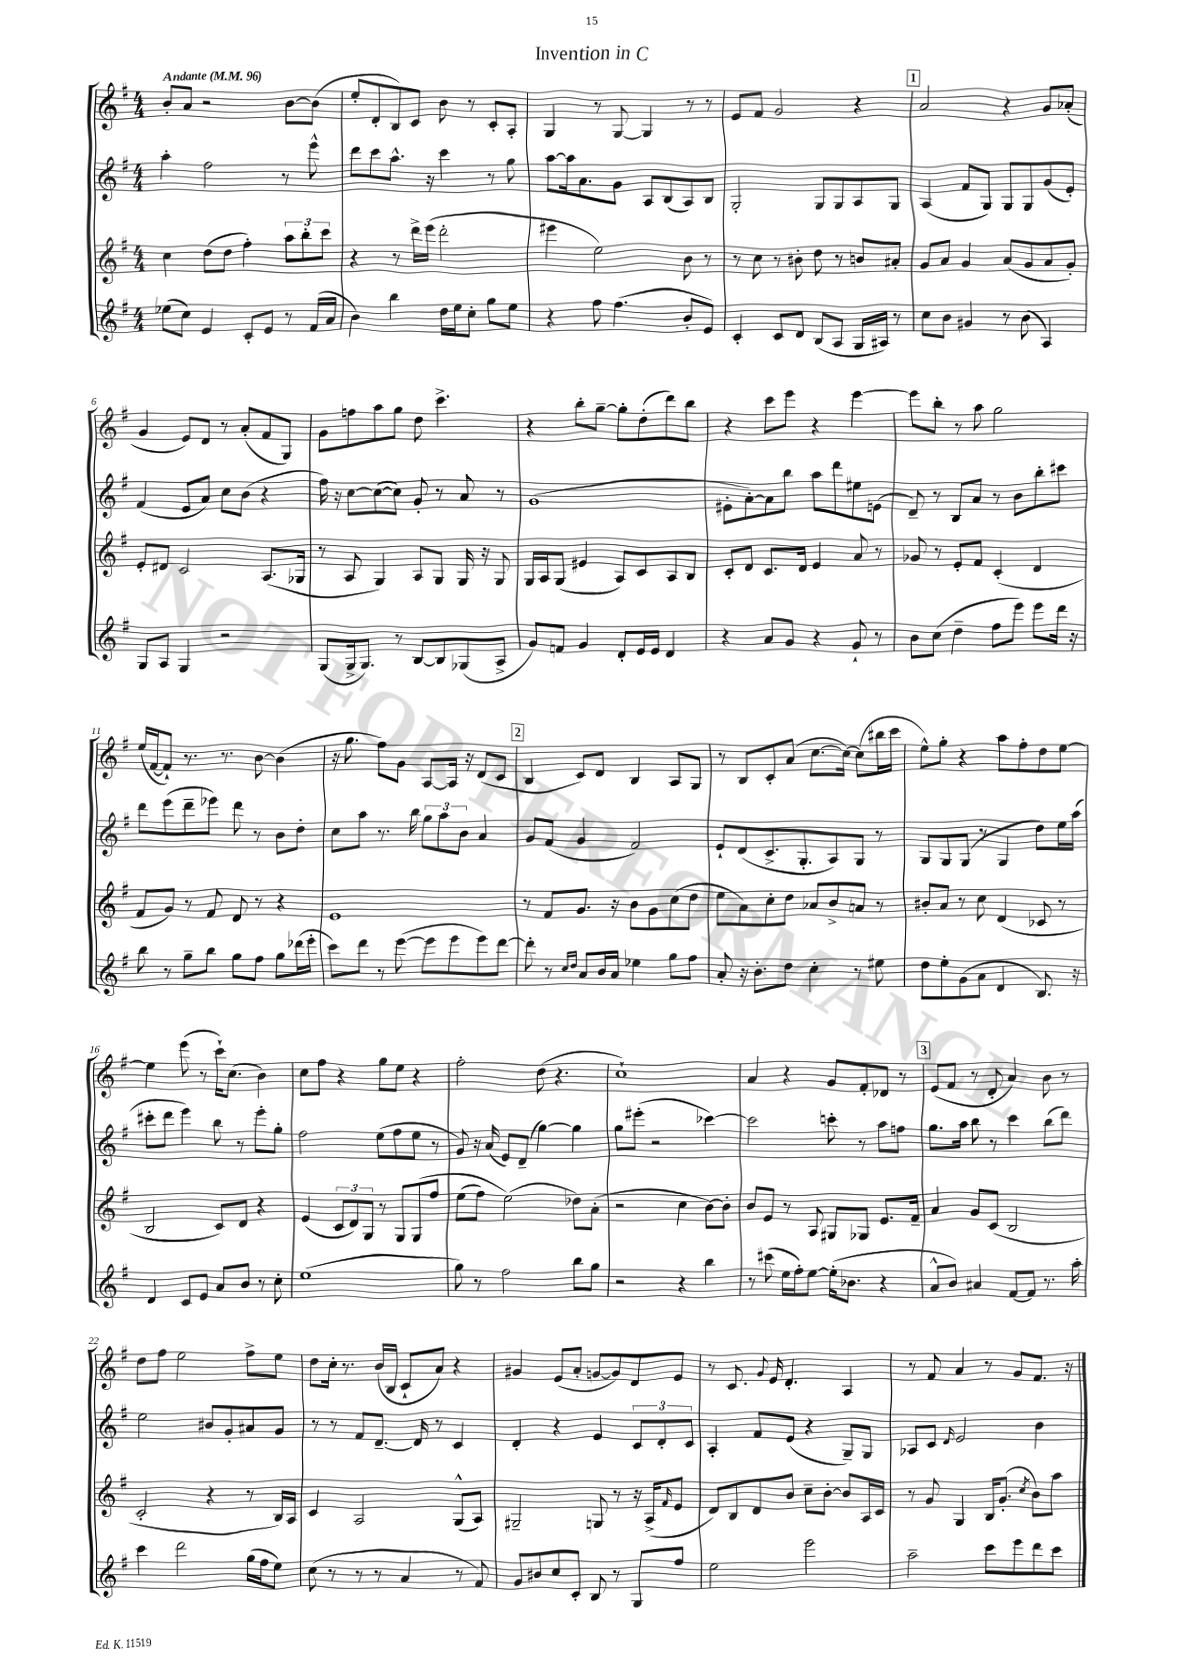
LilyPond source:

\header { title = "Invention in C" }
<<
\new StaffGroup <<
\new Staff = "s0" {
    \clef treble \key g \major \numericTimeSignature \time 4/4 \tempo "Andante" 4 = 96
    b'8-. a'8 r2 b'8~ b'8( |
    e''8-. d'8-. b8) c'8 b'8 r8 c'8-. a8-. |
    g4 r8 g8~ g4 r8 r8 |
    e'8 fis'8 g'2 r4 |
    \mark \markup { \box "1" } a'2 r4 g'8 aes'8-.( |
    g'4 e'8) d'8 r8 a'8-.( fis'8 g8) |
    g'8 f''8 a''8 g''8 d''8 c'''4.-> |
    r4 b''8-. g''8~-- g''8-. d''8-.( d'''8) b''8 |
    r4 c'''8 e'''8 r4 e'''4~ |
    e'''8 b''8-. r8 a''8 g''2 |
    e''16( fis'16~ fis'8-!) r8. r8. b'8~ b'4( |
    r16 g''8. fis''8) g'8 a8~ a16 r16 d'8( c'8 |
    \mark \markup { \box "2" } b4 c'8) d'8 b4 a8 g8 |
    r8 b8 c'8-. a'8( c''8.~ c''16~) c''8( bis''16 c'''16 |
    e''8-^) g''8-. r4 a''8 fis''8-. d''8 e''8~ |
    e''4 e'''8( r8 c'''16-!) c''8.( b'4) |
    c''8 fis''8 r4 g''8 e''8 r4 |
    fis''2-. d''8( r4. |
    c''1-!) |
    a'4 r4 g'8 fis'8-. des'8 r8 |
    \mark \markup { \box "3" } e'8( fis'8 r8 d'8-. a'4) b'8 r8 |
    d''8 fis''8 e''2 fis''8-> e''8 |
    d''8 c''16-. r8. b'16( b16 c'8-! a'8) r4 |
    gis'4 e'8( a'8-. g'8~ g'8) d'8 e'8 |
    r8 c'8. \appoggiatura { g'8 } e'16 d'4.-. a4 |
    r8 fis'8 a'4 r8 g'8 fis'8. r16 \bar "|." |
}
\new Staff = "s1" {
    \clef treble \key g \major \numericTimeSignature \time 4/4
    a''4-. fis''2 r8 e'''8-^ |
    d'''8 c'''8 a''8.-^ r16 c'''4 r8 g''8 |
    a''8~ a''16 a'8. g'8 a8 b8( a8) b8 |
    g2-. g8 g8 a8 g8 |
    \mark \markup { \box "1" } a4( fis'8 g8) g8 g8 g'8( e'8-.) |
    fis'4( e'8 a'8) c''8 b'8( r4 |
    fis''16) r16 c''8~ c''8~( c''8) g'8-. r8 a'8 r8 |
    g'1( |
    eis'8-. a'8~-.) a'8 b''8 a''8 d'''8 eis''8 e'8( |
    d'8--) r8 b8 a'8 r8 b'8 b''8-. cis'''8 |
    d'''8 e'''8( d'''8-- ees'''8) d'''8 r8 b'8 d''8-. |
    c''8 a''8 r8. b''16 \tuplet 3/2 { g''8 a''8 b'8 } a'4 |
    \mark \markup { \box "2" } g'8 fis'8( g'4 fis'2) |
    e'8-! d'8( c'8.-> g8.-. a8) g8 r8 |
    g8 g8 g8( r8 g4 d''8) e''16 a''16( |
    cis'''8-. d'''8 e'''4) b''8 r8 e'''8-. g''8-. |
    fis''2 e''8( fis''8 e''8 r8 |
    g'8) r16 a'16( e'8) d'8--( g''4~) g''4 |
    g''8 eis'''8-.( r2 ces'''4~) |
    ces'''2 c'''8-. r8 a''8 f''8 |
    \mark \markup { \box "3" } g''8. a''16 b''8 r8 c'''4 b''8( d'''8) |
    e''2 bis'8 g'8-. ais'8 g'8 |
    r8 r8 fis'8 d'8.~-- d'16 r8 c'4 |
    d'4-. r4 e'4 \tuplet 3/2 { c'8 d'8-. c'8 } |
    a4-. fis'8 e'8( r4 g8--) g8 |
    aes8 c'8 \grace { d'16 } e'2 b'4 \bar "|." |
}
\new Staff = "s2" {
    \clef treble \key g \major \numericTimeSignature \time 4/4
    c''4 d''8( d''8 fis''4-.) \tuplet 3/2 { a''8 b''8-. c'''8 } |
    r4 r8 d'''16-> e'''16( d'''2-. |
    eis'''4 e''2) b'8 r8 |
    r8 c''8 r8 bis'8-. d''8 r8 b'8 ais'8-. |
    \mark \markup { \box "1" } g'8 a'8 g'4 a'8( g'8 a'8 g'8-.) |
    e'8-. dis'8 c'2 a8.( ges16 |
    r8 a8 g4) a8 g8 g16 r16 g8 |
    g16 a16 g8( eis'4 a8) c'8 a8 b8 |
    c'8-. d'8 c'8. d'16 e'4 a'8 r8 |
    ges'8 r8 e'8-. fis'8 c'4-.( d'4 |
    fis'8 g'8) r8 fis'8 d'8 r8 r4 |
    e'1 |
    \mark \markup { \box "2" } r8 fis'8 g'8. r16 b'8 g'8 c''8( d''8 |
    e''8 a'8) c''8-. d''8 aes'8 b'8-> a'8 r8 |
    bis'8-. a'8 r8 c''8 d'4( ces'8 r8 |
    b2 c'8) d'8 r4 |
    e'4( \tuplet 3/2 { c'8 d'8) g8 } r8 g8 g8\( fis''8 |
    e''8( fis''8) e''2(\) des''8) a'8-.( |
    r2 c''4 b'8~) b'8-. |
    b'8 e'8 r8 a8 gis8 ges8 e'8. fis'16-- |
    \mark \markup { \box "3" } a'4 g'8 c'8( b2 |
    c'2-. r4 r8 b16) a16 |
    c'4 a2 g8-^( a8) |
    gis2-- g8 r8 r16 a16->( \grace { fis'16 } e'8 |
    d'8) b8 d'8 b'8 c''8-- b'8~-. b'8 a16 c'16 |
    r8 g'8 g4 b16 g'8.-.( \acciaccatura { c''8 } b'8) a''8 \bar "|." |
}
\new Staff = "s3" {
    \clef treble \key g \major \numericTimeSignature \time 4/4
    ees''8( c''8) e'4 c'8-. e'8 r8 fis'16( a'16 |
    b'4) b''4 d''16 e''16 c''8-. g''8 e''8 |
    r4 fis''8 fis''4.( b'8-. e'8) |
    c'4-. c'8 d'8 b8( a8 g16 ais16) r8 |
    \mark \markup { \box "1" } c''8 b'8 gis'4 r8 b'8( a4) |
    g8 a8 g4 r2 |
    g8( g16-> g8.) r8 b8~ b8 ges8( a8-> |
    g'8) f'8 g'4 d'8-. e'16 e'16 d'4 |
    r4 a'8 g'8 r4 g'8-! r8 |
    b'8 c''8( d''4-- fis''8 e'''8) e'''8 d'''16 r16 |
    b''8 r8 g''8-- b''8 g''8 fis''8 g''8 des'''16( e'''16-. |
    c'''8) d'''8 r8 e'''8~( e'''8 e'''8 e'''8) d'''8~ |
    \mark \markup { \box "2" } d'''8-. r8 \grace { c''16 d''16 } a'8 b'16 a'16 ees''4 g''8 fis''8 |
    a'8-. r16 b'8.-. d''8 c''4-. r8 eis''8 |
    d''8 e''8-. g'8( a'8 d'4 b8.) r16 |
    d'4 c'8 e'8 a'8 b'8 r8 c''8-. |
    e''1( |
    g''8) r8 fis''2 b''8 g''8 |
    r2 r4 b''4 |
    r8 cis'''8( e''16 fis''16-.) e''8~ e''16-.( bes'8. r4 |
    \mark \markup { \box "3" } a'8-^ b'8) ais'4 fis'8~ fis'8 r8. a''16-. |
    c'''4 d'''2 g''16( fis''16 e''8) |
    c''8( r8 r8 r8 a'4 r8 fis'8) |
    g'8 bis'8 c''8 c'8-. b8 r8 g8 fis''8 |
    e''2 e'''2 |
    a''2-- c'''8 e'''8 d'''8 c'''8 \bar "|." |
}
>>
>>
